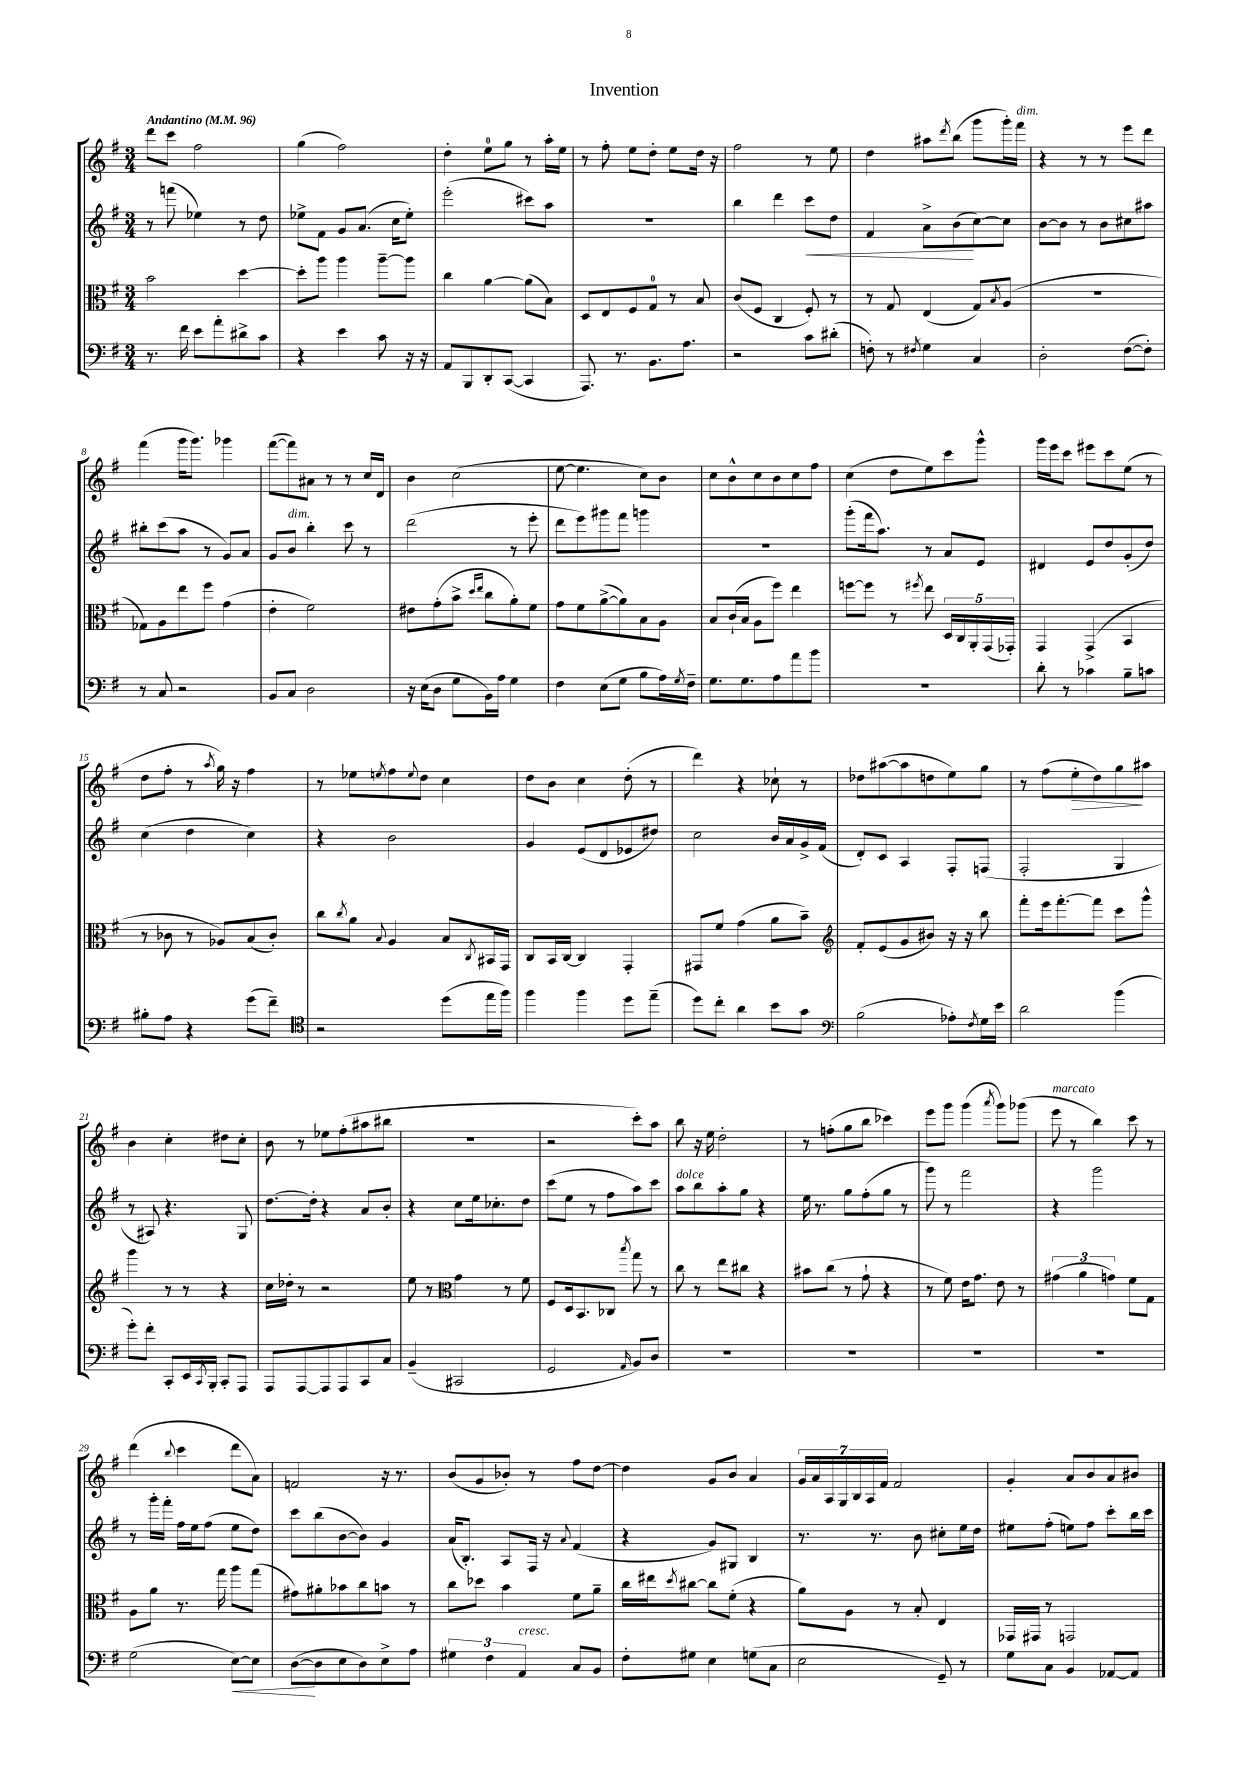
\header { title = "Invention" }
<<
\new StaffGroup <<
\new Staff = "s0" {
    \clef treble \key g \major \numericTimeSignature \time 3/4 \tempo "Andantino" 4 = 96
    d'''8 c'''8 fis''2 |
    g''4( fis''2) |
    d''4-. e''8-0 g''8 r8 a''16-. e''16 |
    r8 fis''8-. e''8 d''8-. e''8 d''16 r16 |
    fis''2 r8 e''8 |
    d''4 ais''8 \acciaccatura { d'''8 } b''8( g'''8 g'''16-.) fis'''16^\markup { \italic "dim." } |
    r4 r8 r8 e'''8 d'''8 |
    fis'''4( g'''16 g'''8.) ges'''4 |
    fis'''8~( fis'''8) ais'8 r8 r8 c''16 d'16 |
    b'4 c''2( |
    e''8~ e''4. c''8) b'8 |
    c''8 b'8-^ c''8 b'8 c''8 fis''8 |
    c''4( d''8 e''8) c'''8 g'''8-^ |
    g'''16 e'''16 c'''8 eis'''8 c'''8 e''8( r8 |
    d''8 fis''8-. r8 \acciaccatura { a''8 } g''16) r16 fis''4 |
    r8 ees''8 \acciaccatura { e''8 } fis''8 \appoggiatura { e''8 } d''8 c''4 |
    d''8 b'8 c''4 d''8-.( r8 |
    d'''4) r4 ces''8-! r8 |
    des''8 ais''8~( ais''8 d''8 e''8) g''8 |
    r8 fis''8( e''8-.\> d''8) g''8\! ais''8 |
    b'4 c''4-. dis''8 c''8-. |
    b'8 r8 ees''8 fis''8-.( ais''8 bis''8 |
    R2. |
    r2 c'''8-.) a''8 |
    b''8 r16 e''16 d''2-. |
    r8 f''8-.( g''8 b''8 ces'''4) |
    e'''8 g'''8 g'''4( \acciaccatura { a'''8 } g'''8) ges'''8( |
    e'''8^\markup { \italic "marcato" } r8 b''4) c'''8 r8 |
    d'''4( \appoggiatura { b''8 } c'''4 d'''8 a'8) |
    f'2 r16 r8. |
    b'8( g'8 bes'8-.) r8 fis''8 d''8~ |
    d''4 g'8 b'8 a'4 |
    \tuplet 7/4 { g'16 a'16 a16 g16 b16 a16 fis'16 } fis'2 |
    g'4-. a'8 b'8 a'8 bis'8 \bar "|." |
}
\new Staff = "s1" {
    \clef treble \key g \major \numericTimeSignature \time 3/4
    r8 f'''8( ees''4) r8 d''8 |
    ees''8-> fis'8 g'8 a'8.( c''16 ees''8-.) |
    e'''2-.( cis'''8) a''8 |
    R2. |
    b''4 d'''4 c'''8\< d''8 |
    fis'4 a'8-> b'8\!( c''8~) c''8 |
    b'8~ b'8 r8 b'8 cis''8 ais''8 |
    bis''8-. c'''8( a''8 r8 g'8) a'8 |
    g'8 b'8^\markup { \italic "dim." } b''4-. c'''8 r8 |
    d'''2( r8 e'''8-. |
    d'''8 e'''8) gis'''8 fis'''8 g'''4 |
    R2. |
    g'''8-.( fis'''16 a''8.) r8 a'8 e'8 |
    dis'4 e'8 d''8 g'8-.( d''8) |
    c''4( d''4 c''4) |
    r4 b'2 |
    g'4 e'8( d'8 ees'8 dis''8) |
    c''2 b'16 a'16 g'16-> fis'16( |
    d'8-.) c'8 a4 fis8-. f8( |
    fis2-. g4 |
    r8 ais8) r4. g8 |
    d''8.~ d''16-. r4 a'8 b'8-. |
    r4 c''8 e''16 ces''8.-. d''8 |
    c'''8( e''8 r8 fis''8 a''8) c'''8 |
    a''8^\markup { \italic "dolce" } b''8 a''8-. g''8 r4 |
    e''16 r8. g''8 fis''8-.( g''8 r8 |
    g'''8) r8 fis'''2 |
    r4 g'''2 |
    r8 g'''16-. fis'''16-. fis''16 e''16 fis''8( e''8 d''8) |
    c'''8 b''8( b'8~ b'8) g'4 |
    a'16( b8.-.) a8 fis16 r16 \appoggiatura { a'8 } fis'4( |
    r4 g'8) gis8 b4 |
    r8. r8. b'8 cis''8-. e''16 d''16 |
    eis''8 fis''8-.( e''8) fis''8 c'''8-. b''16 c'''16 \bar "|." |
}
\new Staff = "s2" {
    \clef alto \key g \major \numericTimeSignature \time 3/4
    b'2 d''4~ |
    d''8-. a''8 a''4 a''8~-- a''8 |
    c''4 a'4~ a'8( b8) |
    d8 e8 fis8 g8-0 r8 b8 |
    c'8( fis8 c4 fis8-.) r8 |
    r8 g8 e4( g8) \acciaccatura { b8 } a8( |
    R2. |
    ges8) a8 e''8 fis''8 g'4( |
    e'4-. fis'2) |
    eis'8 g'8-.( b'8-> \grace { d''16 e''16 } c''8 a'8-.) fis'8 |
    g'8 fis'8 a'8~->( a'8) b8 a8 |
    b8 c'16-!( b16 a8 fis''8) e''4 |
    f''8~ f''8 r8 \acciaccatura { fis''8 } e''8 \tuplet 5/4 { d16 c16 a,16-. g,16( ges,16-.) } |
    g,4 g,4->( b,4 |
    r8 ces'8 r8 aes8) b8( ces'8-.) |
    c''8 \acciaccatura { c''8 } a'8 \appoggiatura { b8 } a4 b8 \acciaccatura { c8 } bis,16 g,16 |
    c8 b,16 c16~ c4 g,4-. |
    gis,8 fis'8 g'4( a'8 b'8--) |
    \clef treble fis'8-. e'8( g'8 bis'8) r16 r16 b''8 |
    fis'''8-. e'''16 fis'''8.~-. fis'''8 c'''8 g'''8-^ |
    g'''4 r8 r8 r4 |
    c''16 des''16-. r8 r2 |
    e''8 r8 \clef alto g'4 r8 fis'8 |
    fis8 d16 b,8. ces8 \acciaccatura { b''8 } g''8 r8 |
    c''8 r8 e''8 cis''8 r4 |
    bis'8 c''8( r8 g'8-! r4 |
    r8 fis'8) e'16 g'8. e'8 r8 |
    \tuplet 3/2 { gis'4( a'4 g'4) } fis'8 g8 |
    a8 a'8 r8. g''16 a''8 g''8( |
    gis'8) ais'8-. bes'8 c''8 b'8 r8 |
    c''8 des''8 b'4 fis'8 a'8-- |
    c''16 eis''16 \acciaccatura { d''8 } cis''8~ cis''8 fis'8-.( r4 |
    a'8) a8 r8 b8-. e4 |
    ges,16 gis,16 r8 g,2 \bar "|." |
}
\new Staff = "s3" {
    \clef bass \key g \major \numericTimeSignature \time 3/4
    r8. fis'16 e'8 a'8-. dis'8-> c'8 |
    r4 e'4 c'8 r16 r16 |
    a,8 b,,8 d,8-. c,8~( c,4 |
    a,,8.) r8. b,8. a8. |
    r2 c'8 dis'8-.( |
    f8-.) r8 \acciaccatura { fis8 } g4 c4 |
    d2-. fis8~( fis8-.) |
    r8 c8 r2 |
    b,8 c8 d2 |
    r16 e16( d8 g8 b,16) a16 g4 |
    fis4 e8( g8 b8 a16) \acciaccatura { g8 } fis16-- |
    g8. g8. a8 a'8 b'8 |
    R2. |
    d'8-. r8 ces'4 b8-- c'8 |
    bis8-. a8 r4 g'8( fis'8--) |
    \clef tenor r2 d''8( e''16 fis''16) |
    fis''4 fis''4 d''8 e''8--( |
    d''8) c''8-. a'4 b'8 g'8 |
    \clef bass b2( aes8-.) \acciaccatura { fis8 } g16 e'16 |
    d'2 b'4( |
    g'8-.) fis'8-. c,8-. e,16 \acciaccatura { c,8 } b,,16-. c,8-. a,,8 |
    a,,8 a,,8~ a,,8 a,,8 c,8 c8 |
    b,4--( cis,2 |
    g,2 \grace { a,16 } b,8) d8 |
    R2. |
    R2. |
    R2. |
    R2. |
    g2( e8~\<) e8 |
    d8~\!( d8 e8 d8) e8-> a8 |
    \tuplet 3/2 { gis4 fis4 a,4^\markup { \italic "cresc." } } c8 b,8 |
    fis8-. gis8 e4 g8( c8 |
    e2 g,8--) r8 |
    g8 c8 b,4 aes,8~ aes,8 \bar "|." |
}
>>
>>
